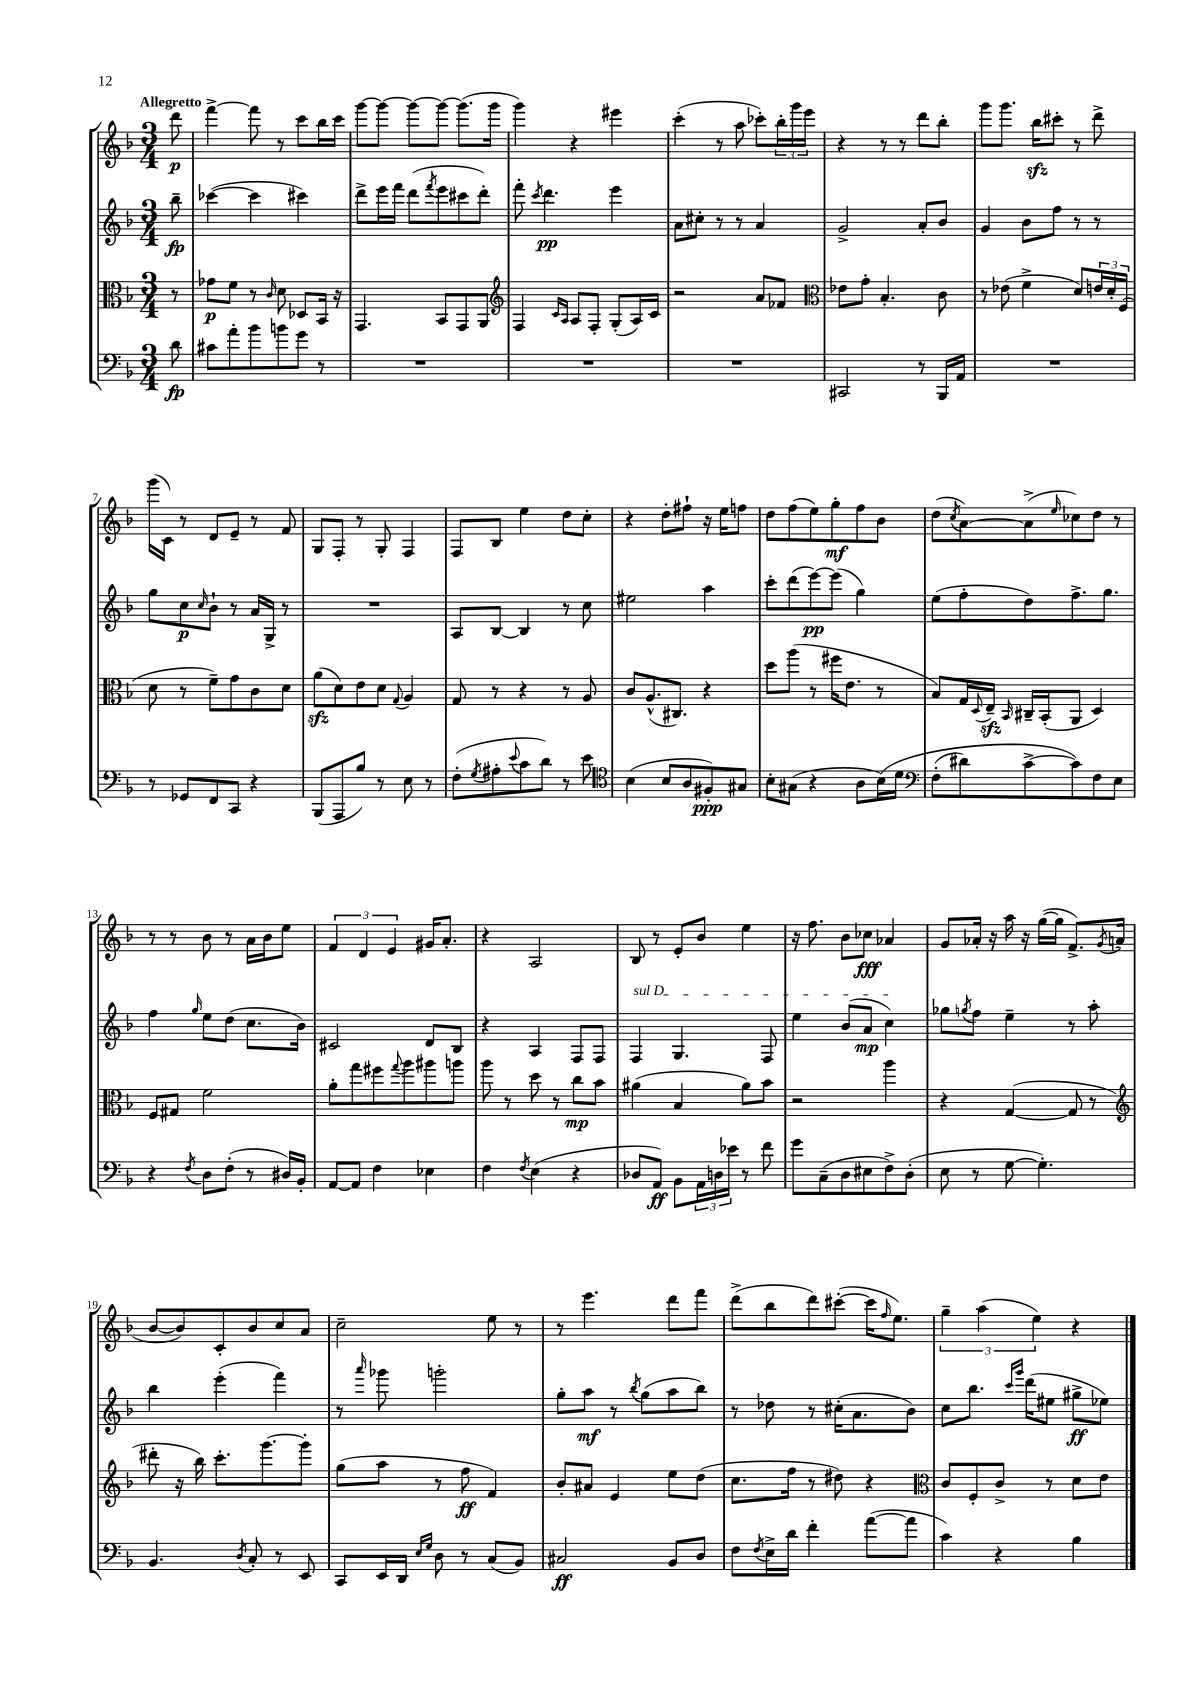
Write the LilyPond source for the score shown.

<<
\new StaffGroup <<
\new Staff = "s0" {
    \clef treble \key f \major \numericTimeSignature \time 3/4 \partial 8 \tempo "Allegretto"
    d'''8\p |
    f'''4~-> f'''8 r8 c'''8 bes''16 c'''16 |
    g'''8~ g'''8~ g'''8~ g'''8~ g'''8.( g'''16 |
    g'''4) r4 eis'''4 |
    c'''4-.( r8 a''8 ces'''8-.) \tuplet 3/2 { bes''16-. g'''16 e'''16 } |
    r4 r8 r8 d'''8 bes''8-. |
    g'''8 g'''8. bes''16\sfz cis'''8-. r8 d'''8-> |
    g'''16( c'16) r8 d'8 e'8-- r8 f'8 |
    g8 f8-. r8 g8-. f4 |
    f8 bes8 e''4 d''8 c''8-. |
    r4 d''8-. fis''8-! r16 e''16 f''8 |
    d''8 f''8( e''8) g''8-.\mf f''8 bes'8 |
    d''8( \acciaccatura { c''8 } a'8~) a'8->( \grace { e''16 } ces''8) d''8 r8 |
    r8 r8 bes'8 r8 a'16 bes'16 e''8 |
    \tuplet 3/2 { f'4 d'4 e'4 } gis'16 a'8.-. |
    r4 a2 |
    bes8 r8 e'8-. bes'8 e''4 |
    r16 f''8. bes'8 ces''8\fff aes'4 |
    g'8 aes'16-. r16 a''16 r16 g''16~( g''16 f'8.->) \acciaccatura { g'8 } a'16( |
    bes'8~ bes'8) c'8-. bes'8 c''8 a'8 |
    c''2-- e''8 r8 |
    r8 e'''4. d'''8 f'''8 |
    d'''8->( bes''8 d'''8) cis'''8~-.( cis'''16 \grace { f''16 } e''8.) |
    \tuplet 3/2 { g''4-- a''4( e''4) } r4 \bar "|." |
}
\new Staff = "s1" {
    \clef treble \key f \major \numericTimeSignature \time 3/4 \partial 8
    bes''8--\fp |
    ces'''4~( ces'''4 cis'''4) |
    d'''8-> e'''16 f'''16 d'''8( \acciaccatura { f'''8 } e'''8 cis'''8 d'''8-.) |
    f'''8-. \acciaccatura { c'''8 } d'''4.\pp e'''4 |
    a'8 cis''8-. r8 r8 a'4 |
    g'2-> a'8-. bes'8 |
    g'4 bes'8 f''8 r8 r8 |
    g''8 c''8\p \grace { c''16 } bes'8-! r8 a'16 g16-> r8 |
    R2. |
    a8 bes8~ bes4 r8 c''8 |
    eis''2 a''4 |
    c'''8-. d'''8( e'''8~\pp) e'''8( g''4) |
    e''8( f''8-. d''8) f''8.-> g''8. |
    f''4 \grace { g''16 } e''8 d''8( c''8. bes'16) |
    cis'2 d'8 bes8 |
    r4 a4 f8 f8 |
    \once \override TextSpanner.bound-details.left.text = \markup { \italic "sul D" } f4\startTextSpan g4. f8 |
    e''4 bes'8( a'8\mp c''4\stopTextSpan) |
    ges''8 \acciaccatura { g''8 } f''8 e''4-- r8 a''8-. |
    bes''4 e'''4-.( f'''4) |
    r8 \grace { a'''16 } ges'''8 g'''2-. |
    g''8-. a''8\mf r8 \acciaccatura { bes''8 } g''8( a''8 bes''8) |
    r8 des''8 r8 cis''16-.( a'8. bes'8) |
    c''8 bes''8. \grace { c'''16 g'''16 } d'''16( eis''8 gis''8->\ff ees''8) \bar "|." |
}
\new Staff = "s2" {
    \clef alto \key f \major \numericTimeSignature \time 3/4 \partial 8
    r8 |
    ges'8\p f'8 r8 \grace { c'16 } d'8 des8 bes,16 r16 |
    g,4. bes,8 g,8 a,8 |
    \clef treble f4 \grace { c'16 a16 } a8 f8-. g8-.( a16) c'16 |
    r2 a'8 fes'8 |
    \clef alto ees'8 g'8-. bes4.-. c'8 |
    r8 ees'8( f'4-> d'8) \tuplet 3/2 { e'16 d'16-. f16( } |
    d'8 r8 f'8--) g'8 c'8 d'8 |
    a'8\sfz( d'8) e'8 d'8 \appoggiatura { g8 } a4 |
    g8 r8 r4 r8 a8 |
    c'8 a8.-^( cis8.) r4 |
    d''8 a''8( r8 fis''16 e'8. r8 |
    bes8) g16 \appoggiatura { d8 } e16--\sfz \grace { bes,16 } cis16-- bes,16-.( a,8 d4) |
    f8 gis8 f'2 |
    a'8-. g''8 fis''8 \appoggiatura { g''8 } a''8 ais''8 a''8 |
    a''8 r8 d''8 r8 c''8\mp bes'8 |
    ais'4( bes4 ais'8) bes'8 |
    r2 a''4 |
    r4 g4~( g8 r8 |
    \clef treble dis'''8-. r16 bes''16) c'''8.-. g'''8.~ g'''8-. |
    g''8( a''8 r8 f''8\ff f'4) |
    bes'8-. ais'8 e'4 e''8 d''8( |
    c''8. f''16 r8 dis''8) r4 |
    \clef alto c'8 f8-. c'8-> r8 d'8 e'8 \bar "|." |
}
\new Staff = "s3" {
    \clef bass \key f \major \numericTimeSignature \time 3/4 \partial 8
    d'8\fp |
    cis'8 a'8-. bes'8 b'8 g'8 r8 |
    R2. |
    R2. |
    R2. |
    cis,2 r8 bes,,16 a,16 |
    R2. |
    r8 ges,8 f,8 c,8 r4 |
    bes,,8( a,,8 bes8) r8 e8 r8 |
    f8-.( \acciaccatura { g8 } ais8-. \appoggiatura { e'8 } c'8 d'8) r8 e'8 |
    \clef tenor bes4( bes8 a8 fis8-.\ppp) gis8 |
    bes8-. gis8( r4 a8 bes16)\( d'16 |
    \clef bass f8-.( dis'8) c'8~-> c'8\) f8 e8 |
    r4 \acciaccatura { f8 } d8 f8-.( r8 dis16) bes,16-. |
    a,8~ a,8 f4 ees4 |
    f4 \acciaccatura { f8 } e4( r4 |
    des8 a,8\ff) bes,8 \tuplet 3/2 { a,16 d16 ees'16 } r8 f'8 |
    g'8 c8--( d8 eis8 f8->) d8-.( |
    e8 r8 g8~ g4.-.) |
    bes,4. \acciaccatura { d8 } c8-. r8 e,8 |
    c,8 e,16 d,16 \grace { e16 g16 } d8 r8 c8( bes,8) |
    cis2\ff bes,8 d8 |
    f8 \acciaccatura { f8 } e16-> d'16 f'4-. a'8~( a'8 |
    c'4) r4 bes4 \bar "|." |
}
>>
>>
